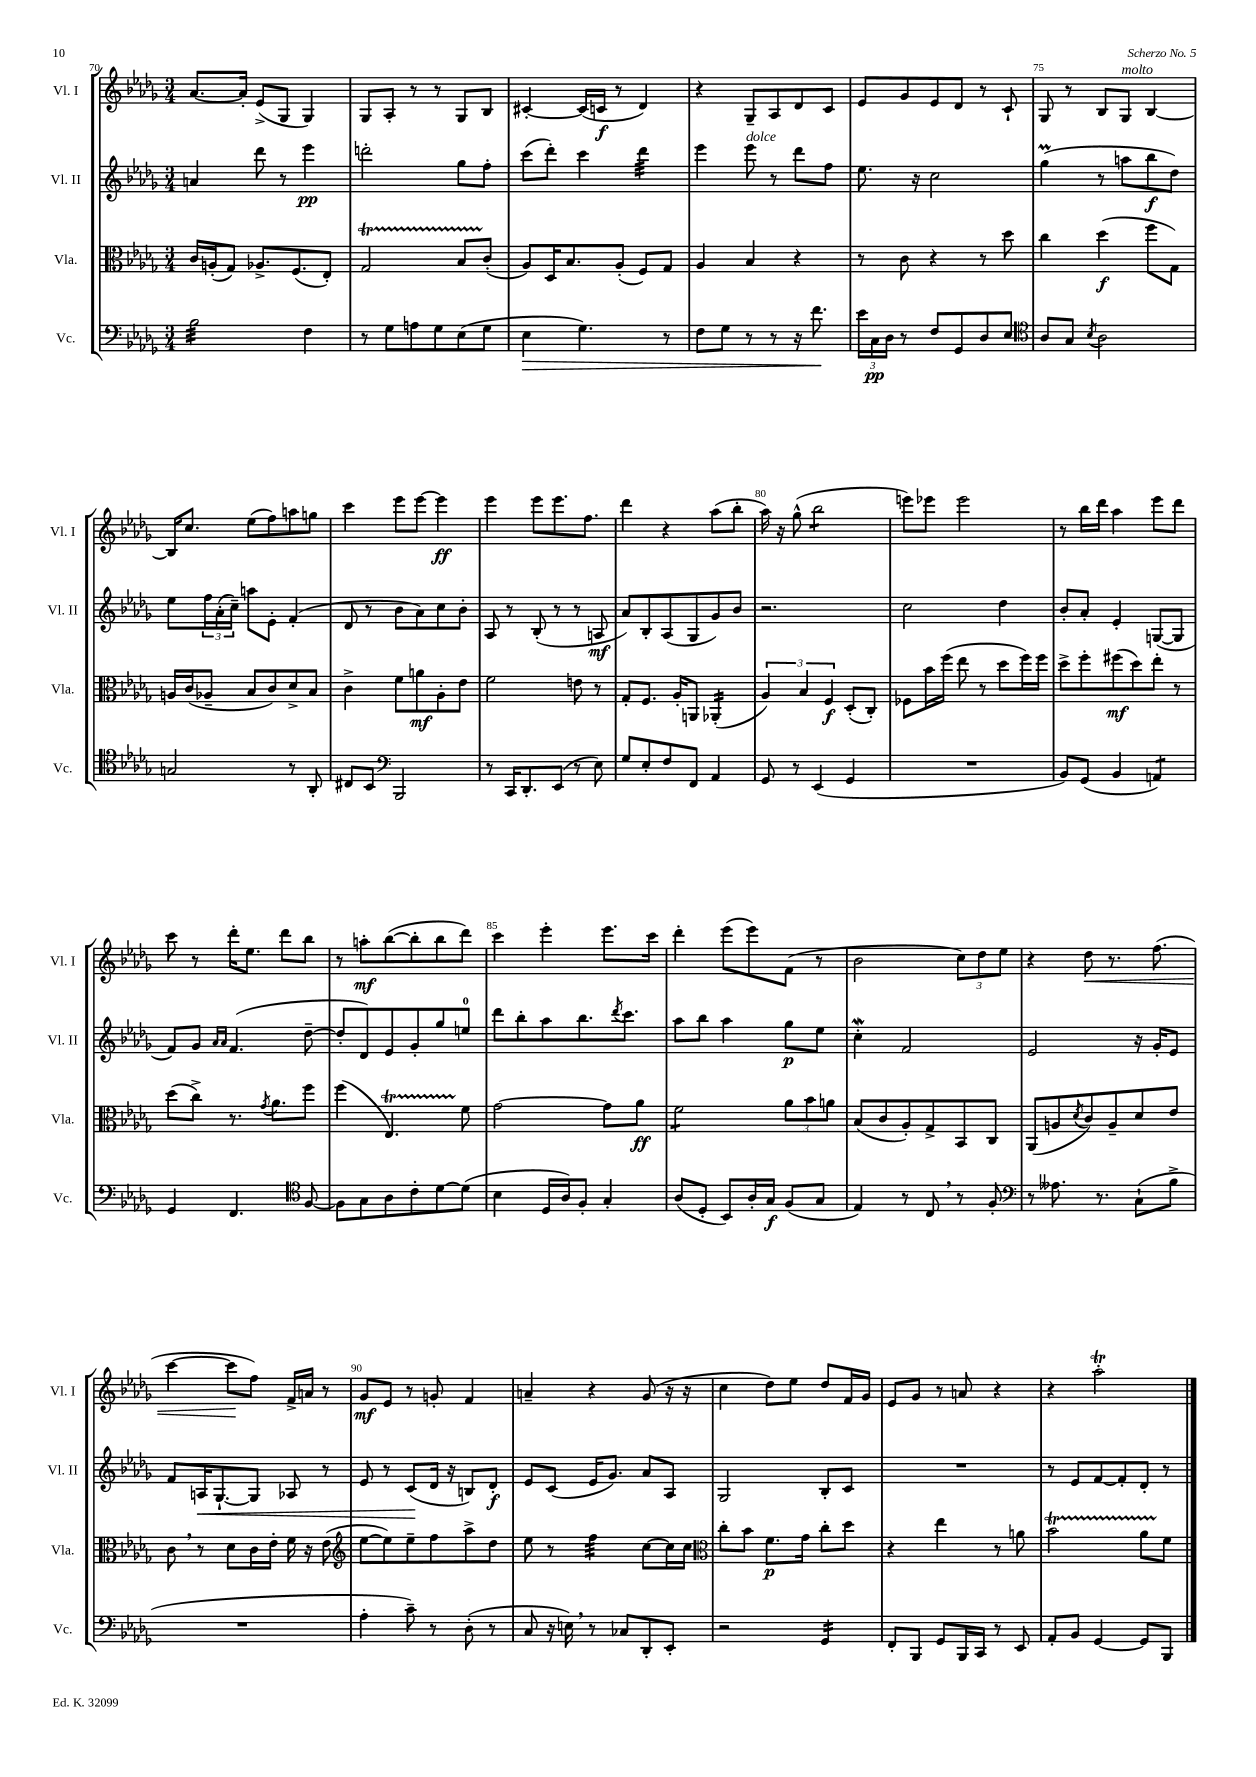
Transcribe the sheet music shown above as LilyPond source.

<<
\new StaffGroup <<
\new Staff = "s0" \with { instrumentName = "Vl. I" shortInstrumentName = "Vl. I" } {
    \clef treble \key des \major \numericTimeSignature \time 3/4
    aes'8.~ aes'16-. ees'8->( ges8 ges4) |
    ges8 aes8-. r8 r8 ges8 bes8 |
    cis'4~-. cis'16( c'16\f r8 des'4) |
    r4 ges8-- aes8 des'8 c'8 |
    ees'8 ges'8 ees'8 des'8 r8 c'8-! |
    ges8 r8 bes8 ges8^\markup { \italic "molto" } bes4~ |
    bes16 c''8. ees''8( f''8) a''8 g''8 |
    c'''4 ees'''8 ees'''8~ ees'''4\ff |
    ees'''4 ees'''8 ees'''8. f''8. |
    des'''4 r4 aes''8( bes''8-. |
    aes''16) r16 ges''8-^( bes''2:8 |
    e'''8) ees'''8 ees'''2 |
    r8 bes''16 des'''16 aes''4 ees'''8 des'''8 |
    c'''8 r8 des'''16-. ees''8. des'''8 bes''8 |
    r8 a''8-.\mf bes''8~( bes''8-. bes''8 des'''8) |
    c'''4 ees'''4-. ees'''8. c'''16 |
    des'''4-. ees'''8( ees'''8) f'8( r8 |
    bes'2 \tuplet 3/2 { c''8) des''8 ees''8 } |
    r4 des''8\< r8. f''8.( |
    c'''4~ c'''8\! f''8) f'16-> a'16 r8 |
    ges'8\mf ees'8 r8 g'8-. f'4 |
    a'4-- r4 ges'8( r16 r16 |
    c''4 des''8) ees''8 des''8 f'16 ges'16 |
    ees'8 ges'8 r8 a'8 r4 |
    r4 aes''2-.\trill \bar "|." |
}
\new Staff = "s1" \with { instrumentName = "Vl. II" shortInstrumentName = "Vl. II" } {
    \clef treble \key des \major \numericTimeSignature \time 3/4
    a'4 des'''8 r8 ees'''4\pp |
    d'''2-. ges''8 f''8-. |
    c'''8( des'''8-.) c'''4 des'''4:32 |
    ees'''4 ees'''8^\markup { \italic "dolce" } r8 des'''8 f''8 |
    ees''8. r16 c''2 |
    ges''4\prall( r8 a''8 bes''8\f des''8) |
    ees''8 \tuplet 3/2 { f''16 aes'16-.( c''16--) } a''8 ees'8-. f'4-.( |
    des'8 r8 bes'8 aes'8) c''8 bes'8-. |
    aes8 r8 bes8-.( r8 r8 a8\mf |
    aes'8) bes8-. aes8( ges8 ges'8) bes'8 |
    r2. |
    c''2 des''4 |
    bes'8-. aes'8-. ees'4-. g8~( g8 |
    f'8) ges'8 \grace { aes'16 aes'16 } f'4.( des''8~-- |
    des''8-. des'8) ees'8 ges'8-. ges''8 e''8-0 |
    des'''8 bes''8-. aes''8 bes''8. \acciaccatura { des'''8 } c'''8. |
    aes''8 bes''8 aes''4 ges''8\p ees''8 |
    c''4-.\mordent f'2 |
    ees'2 r16 ges'16-. ees'8 |
    f'8 a16\< ges8.~-! ges8 aes8 r8 |
    ees'8 r8 c'8\!( des'16 r16 b8) des'8-.\f |
    ees'8 c'8( ees'16 ges'8.) aes'8 aes8 |
    ges2 bes8-. c'8 |
    R2. |
    r8 ees'8 f'8~ f'8-. des'8-. r8 \bar "|." |
}
\new Staff = "s2" \with { instrumentName = "Vla." shortInstrumentName = "Vla." } {
    \clef alto \key des \major \numericTimeSignature \time 3/4
    c'16 a16-.( ges8) aes8.-> f8.( ees8-.) |
    ges2\startTrillSpan bes8 c'8-.\stopTrillSpan( |
    aes8) des16 bes8. aes8-.( f8) ges8 |
    aes4 bes4 r4 |
    r8 c'8 r4 r8 des''8 |
    c''4 des''4\f( f''8 ges8) |
    a16 c'16( aes8-- bes8 c'8) des'8-> bes8 |
    c'4-> f'8 a'8\mf aes8-. ees'8 |
    f'2 e'8 r8 |
    ges8-. f8. aes16-. a,8 aes,4:16-.( |
    \tuplet 3/2 { aes4) bes4 f4\f } des8-.( c8-.) |
    fes8 bes'16 f''16( ees''8 r8 des''8 f''16) f''16 |
    des''8-> f''8-. fis''8\mf( des''8) ees''8-. r8 |
    des''8( c''8->) r8. \acciaccatura { ges'8 } aes'8. f''8 |
    f''4( ees4.\startTrillSpan) f'8\stopTrillSpan |
    ges'2~ ges'8 aes'8\ff |
    f'2:8 \tuplet 3/2 { aes'8 bes'8 a'8 } |
    bes8( c'8 aes8-.) ges8-> bes,8 c8 |
    aes,8( a8 \acciaccatura { des'8 } c'8) a8-- des'8 ees'8 |
    c'8 \breathe r8 des'8 c'16 ees'16-. f'16 r16 ees'8( |
    \clef treble ees''8~ ees''8) ees''8-- f''8 aes''8-> des''8 |
    ees''8 r8 f''4:32 c''8~ c''16 c''16 |
    \clef alto c''8-. bes'8 f'8.\p ges'16 c''8-. des''8 |
    r4 ees''4 r8 a'8 |
    bes'2\startTrillSpan aes'8 f'8\stopTrillSpan \bar "|." |
}
\new Staff = "s3" \with { instrumentName = "Vc." shortInstrumentName = "Vc." } {
    \clef bass \key des \major \numericTimeSignature \time 3/4
    bes2:32 f4 |
    r8 ges8 a8 ges8 ees8( ges8 |
    ees4\> ges4.) r8 |
    f8 ges8 r8 r8 r16 f'8.\! |
    \tuplet 3/2 { ees'16 c16\pp des16 } r8 f8 ges,8 des8 ees8 |
    \clef tenor aes8 ges8 \acciaccatura { bes8 } aes2 |
    g2 r8 aes,8-. |
    cis8 bes,8 \clef bass bes,,2 |
    r8 c,16 des,8.-. ees,8( r8 ees8) |
    ges8 ees8-. f8 f,8 aes,4 |
    ges,8 r8 ees,4( ges,4 |
    R2. |
    bes,8) ges,8( bes,4 a,4:8) |
    ges,4 f,4. \clef tenor f8~ |
    f8 ges8 aes8 c'8-. des'8~ des'8( |
    bes4 des16 aes16) f8-. ges4-. |
    aes8( des8-. bes,8) aes16-. ges16\f f8( ges8 |
    ees4) r8 c8 \breathe r8 f8-. |
    \clef bass r8 aeses8. r8. c8-!( bes8-> |
    R2. |
    aes4-. c'8--) r8 des8-.( r8 |
    c8 r16 e16) \breathe r8 ces8 des,8-. ees,8-. |
    r2 ges,4:16 |
    f,8-. bes,,8 ges,8 bes,,16 c,16 r8 ees,8 |
    aes,8-. bes,8 ges,4~ ges,8 bes,,8 \bar "|." |
}
>>
>>
\layout { \context { \Score currentBarNumber = #70 \override BarNumber.break-visibility = ##(#f #t #t) barNumberVisibility = #(every-nth-bar-number-visible 5) } }
